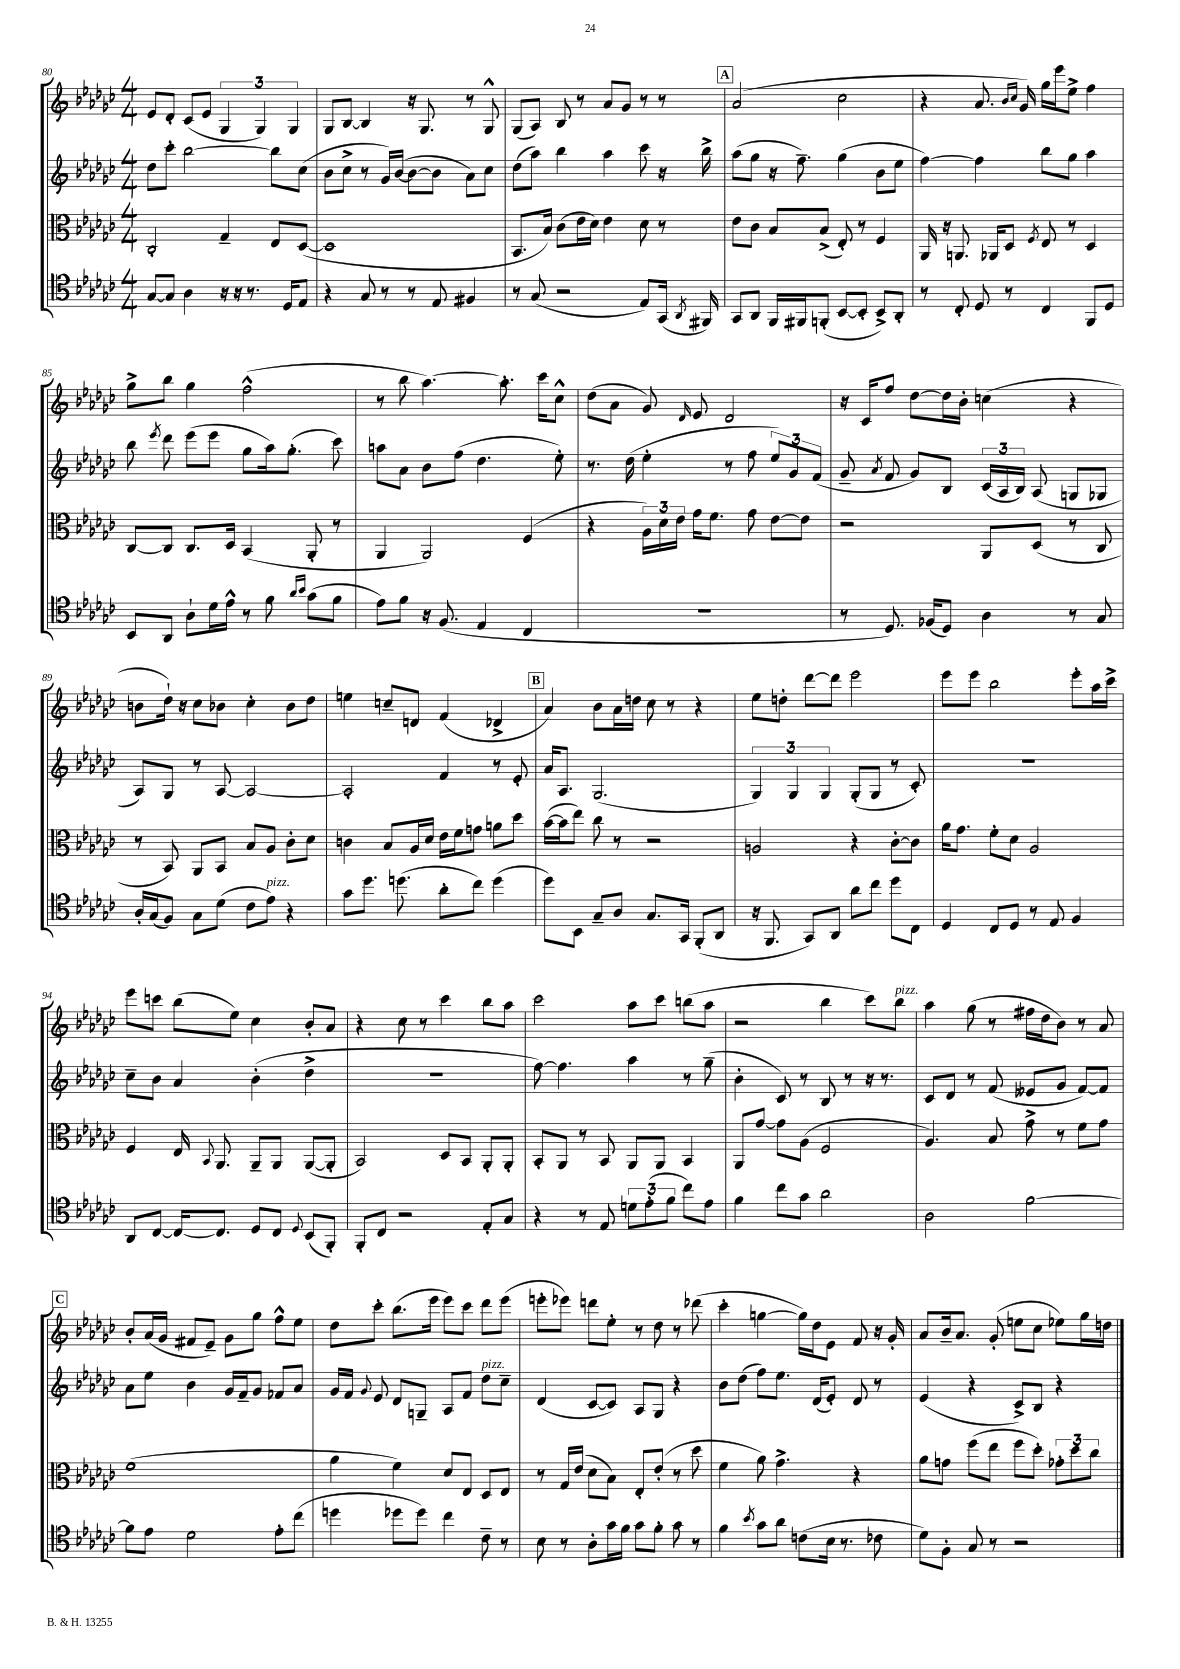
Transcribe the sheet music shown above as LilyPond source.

<<
\new StaffGroup <<
\new Staff = "s0" {
    \clef treble \key ges \major \numericTimeSignature \time 4/4
    \autoBeamOff ees'8[ des'8]-. ces'8[( ees'8] \tuplet 3/2 { ges4 ges4) ges4 } |
    ges8[ bes8]~ bes4 r16 ges8. r8 ges8-^ |
    ges8[( aes8]) bes8 r8 aes'8[ ges'8] r8 r8 |
    \mark \markup { \box "A" } aes'2( ces''2 |
    r4 aes'8. \grace { bes'16[ ces''16] } ges'16) ges''16[ ees'''16 ees''8]-> f''4 |
    ges''8[-> bes''8] ges''4 f''2-^( |
    r8 bes''8 aes''4.~) aes''8.-. ces'''16[ ces''8]-^ |
    des''8[( aes'8] ges'8) \grace { des'16 } ees'8 des'2 |
    r16 ces'16[ f''8] des''8[~ des''16 bes'16]-. c''4( r4 |
    b'8[ des''16]-!) r16 ces''8[ bes'8] ces''4-. bes'8[ des''8] |
    e''4 c''8[-- d'8] f'4( des'4-> |
    \mark \markup { \box "B" } aes'4) bes'8[ aes'16 d''16] ces''8 r8 r4 |
    ees''8[ d''8]-. des'''8[~ des'''8] ees'''2 |
    ees'''8[ ees'''8] bes''2 ees'''8[-. aes''16 ces'''16]-> |
    ees'''8[ c'''8] bes''8[( ees''8]) ces''4 bes'8[-. aes'8] |
    r4 ces''8 r8 ces'''4 bes''8[ aes''8] |
    ces'''2 aes''8[ ces'''8] b''8[( aes''8] |
    r2 bes''4 ces'''8[) bes''8]^\markup { \italic "pizz." } |
    aes''4 ges''8( r8 fis''16[ des''16 bes'8]) r8 aes'8 |
    \mark \markup { \box "C" } bes'8[-. aes'16( ges'16] fis'8[ ees'8]--) ges'8[ ges''8] f''8[-^ ees''8] |
    des''8[ ces'''8]-. bes''8.[( ees'''16] ees'''8[) ces'''8] des'''8[ ees'''8]( |
    e'''8[-. ees'''8]) d'''8[ ees''8]-. r8 des''8 r8 des'''8( |
    ces'''4-. g''4~ g''16[) des''16 ees'8] f'8 r16 ges'16-. |
    aes'8[ bes'16-- aes'8.] ges'8-.( e''8[ ces''8] ees''8[) ges''16 d''16] \bar "|." |
}
\new Staff = "s1" {
    \clef treble \key ges \major \numericTimeSignature \time 4/4
    \autoBeamOff des''8[ ces'''8]-. bes''2~ bes''8[ ces''8]( |
    bes'8[ ces''8]-> r8 ges'16[) bes'16]~( bes'8[~ bes'8] aes'8[) ces''8] |
    des''8[( aes''8]) bes''4 aes''4 ces'''8 r16 bes''16-> |
    \mark \markup { \box "A" } aes''8[( ges''8] r16 f''8.--) ges''4( bes'8[ ees''8] |
    f''4~) f''4 bes''8[ ges''8] aes''4 |
    bes''8 \acciaccatura { ees'''8 } des'''8 ees'''8[( ees'''8] ges''8[ aes''16) ges''8.]-.( ces'''8) |
    a''8[ aes'8] bes'8[ f''8]( des''4. ees''8-.) |
    r8. des''16( ees''4-. r8 f''8 \tuplet 3/2 { ees''8[) ges'8 f'8]( } |
    ges'8-- \acciaccatura { aes'8 } f'8 ges'8[) bes8] \tuplet 3/2 { ces'16[( aes16 bes16]) } aes8( g8[ ges8] |
    aes8[) ges8] r8 aes8~ aes2~ |
    aes2-. f'4 r8 ees'8-. |
    \mark \markup { \box "B" } aes'16[ aes8.] ges2.( |
    \tuplet 3/2 { ges4) ges4 ges4 } ges8[-.( ges8] r8 ces'8-.) |
    R1 |
    ces''8[-- bes'8] aes'4 bes'4-.( des''4-> |
    R1 |
    f''8~) f''4. aes''4 r8 ges''8--( |
    bes'4-. ces'8) r8 bes8 r8 r16 r8. |
    ces'8[ des'8] r8 f'8( eeses'8[ ges'8] f'8[~) f'8] |
    \mark \markup { \box "C" } aes'8[ ees''8] bes'4 ges'16[ f'16-- ges'8] fes'8[ aes'8] |
    ges'16[ f'16] \appoggiatura { ges'8 } ees'8 des'8[ g8]-- aes8[ f'8] des''8[^\markup { \italic "pizz." } ces''8]-- |
    des'4( ces'8[~ ces'8]) aes8[ ges8] r4 |
    bes'8[ des''8]( f''8[) ees''8.] des'16[( ees'8]-.) des'8 r8 |
    ees'4( r4 ces'8[->) bes8] r4 \bar "|." |
}
\new Staff = "s2" {
    \clef alto \key ges \major \numericTimeSignature \time 4/4
    \autoBeamOff ces2-. ges4-- ees8[ des8]~( |
    des1 |
    bes,8.[ bes16]) ces'8[( ees'16 des'16]) ees'4 des'8 r8 |
    \mark \markup { \box "A" } ees'8[ ces'8] bes8[ bes8]->( ees8-.) r8 f4 |
    aes,16 r16 a,8. aes,16[ des8] \acciaccatura { f8 } ees8 r8 des4 |
    ces8[~ ces8] ces8.[ des16] bes,4( aes,8-. r8 |
    aes,4 aes,2) f4( |
    r4 \tuplet 3/2 { aes16[) des'16 ees'16] } ges'16[ f'8.] ges'8 ees'8[~ ees'8] |
    r2 aes,8[ des8]( r8 ces8 |
    r8 bes,8) aes,8[ bes,8] bes8[ aes8] ces'8[-. des'8] |
    c'4 bes8[ aes16 des'16] ees'16[ f'16 g'8] a'8[ des''8] |
    \mark \markup { \box "B" } bes'16[~( bes'16 ees''8]) ces''8 r8 r2 |
    a2 r4 ces'8[~-. ces'8] |
    aes'16[ ges'8.] f'8[-. des'8] aes2 |
    f4 ees16 \appoggiatura { bes,8 } aes,8. aes,8[-- aes,8] aes,8[~( aes,8]-. |
    bes,2) des8[ bes,8] aes,8[-. aes,8]-. |
    bes,8[-. aes,8] r8 bes,8 aes,8[ aes,8] bes,4 |
    aes,8[ ges'8]~ ges'8[ aes8]( f2 |
    aes4.) bes8 ges'8-> r8 f'8[ ges'8] |
    \mark \markup { \box "C" } f'1( |
    aes'4 f'4) des'8[ ees8] des8[ ees8] |
    r8 ges16[ ees'16]( des'8[ bes8]) ees8[-. ees'8]-.( r8 des''8 |
    f'4 aes'8) ges'4.-> r4 |
    aes'8[ g'8] f''8[( ees''8] f''8[ des''8]-.) \tuplet 3/2 { ges'8[-. des''8 ces''8] } \bar "|." |
}
\new Staff = "s3" {
    \clef tenor \key ges \major \numericTimeSignature \time 4/4
    \autoBeamOff ges8[~ ges8] aes4 r16 r16 r8. des16[ ees8] |
    r4 ges8 r8 r8 ees8 fis4 |
    r8 ges8( r2 ees8[) ges,16]( \acciaccatura { aes,8 } fis,16) |
    \mark \markup { \box "A" } ges,8[ aes,8] f,16[ fis,16 f,8]-.( bes,8[~ bes,8]-. bes,8[->) aes,8]-. |
    r8 ces8-. des8 r8 ces4 f,8[ des8] |
    bes,8[ aes,8] aes8[-! des'16 ees'16]-^ r8 f'8 \grace { aes'16[ bes'16] } ges'8[( f'8] |
    ees'8[) f'8] r16 f8.( ees4 ces4 |
    R1 |
    r8 des8.) fes16[( des8]) aes4 r8 ges8 |
    aes16[-. ges16( f8]) ges8[ des'8]( ces'8[ ees'8]^\markup { \italic "pizz." }) r4 |
    ges'8[ des''8.] d''8.( aes'8[-. ces''8]) d''4( |
    \mark \markup { \box "B" } des''8[) bes,8] ges8[-- aes8] ges8.[ ges,16] f,8[-.( aes,8] |
    r16 f,8. ges,8[) aes,8] aes'8[ ces''8] des''8[ ces8] |
    des4 ces8[ des8] r8 ees8 f4 |
    aes,8[ ces8]~ ces16[~ ces8.] des8[ ces8] \appoggiatura { des8 } bes,8[( f,8]-.) |
    f,8[-. ces8] r2 ees8[-. ges8] |
    r4 r8 ees8 \tuplet 3/2 { d'8[ ees'8-.( f'8] } ces''8[) ees'8] |
    f'4 ces''8[ ges'8] aes'2 |
    aes2 f'2~ |
    \mark \markup { \box "C" } f'8[ ees'8] des'2 ees'8[-. ces''8]( |
    d''4 des''8[ des''8]) ces''4 ces'8-- r8 |
    bes8 r8 aes8[-. ges'16 f'16] ges'8[ f'8]-. ges'8 r8 |
    f'4 \acciaccatura { bes'8 } ges'8[ aes'8] c'8[( bes16] r8. ces'8 |
    des'8[) f8]-. ges8 r8 r2 \bar "|." |
}
>>
>>
\layout { \context { \Score currentBarNumber = #80 } }
